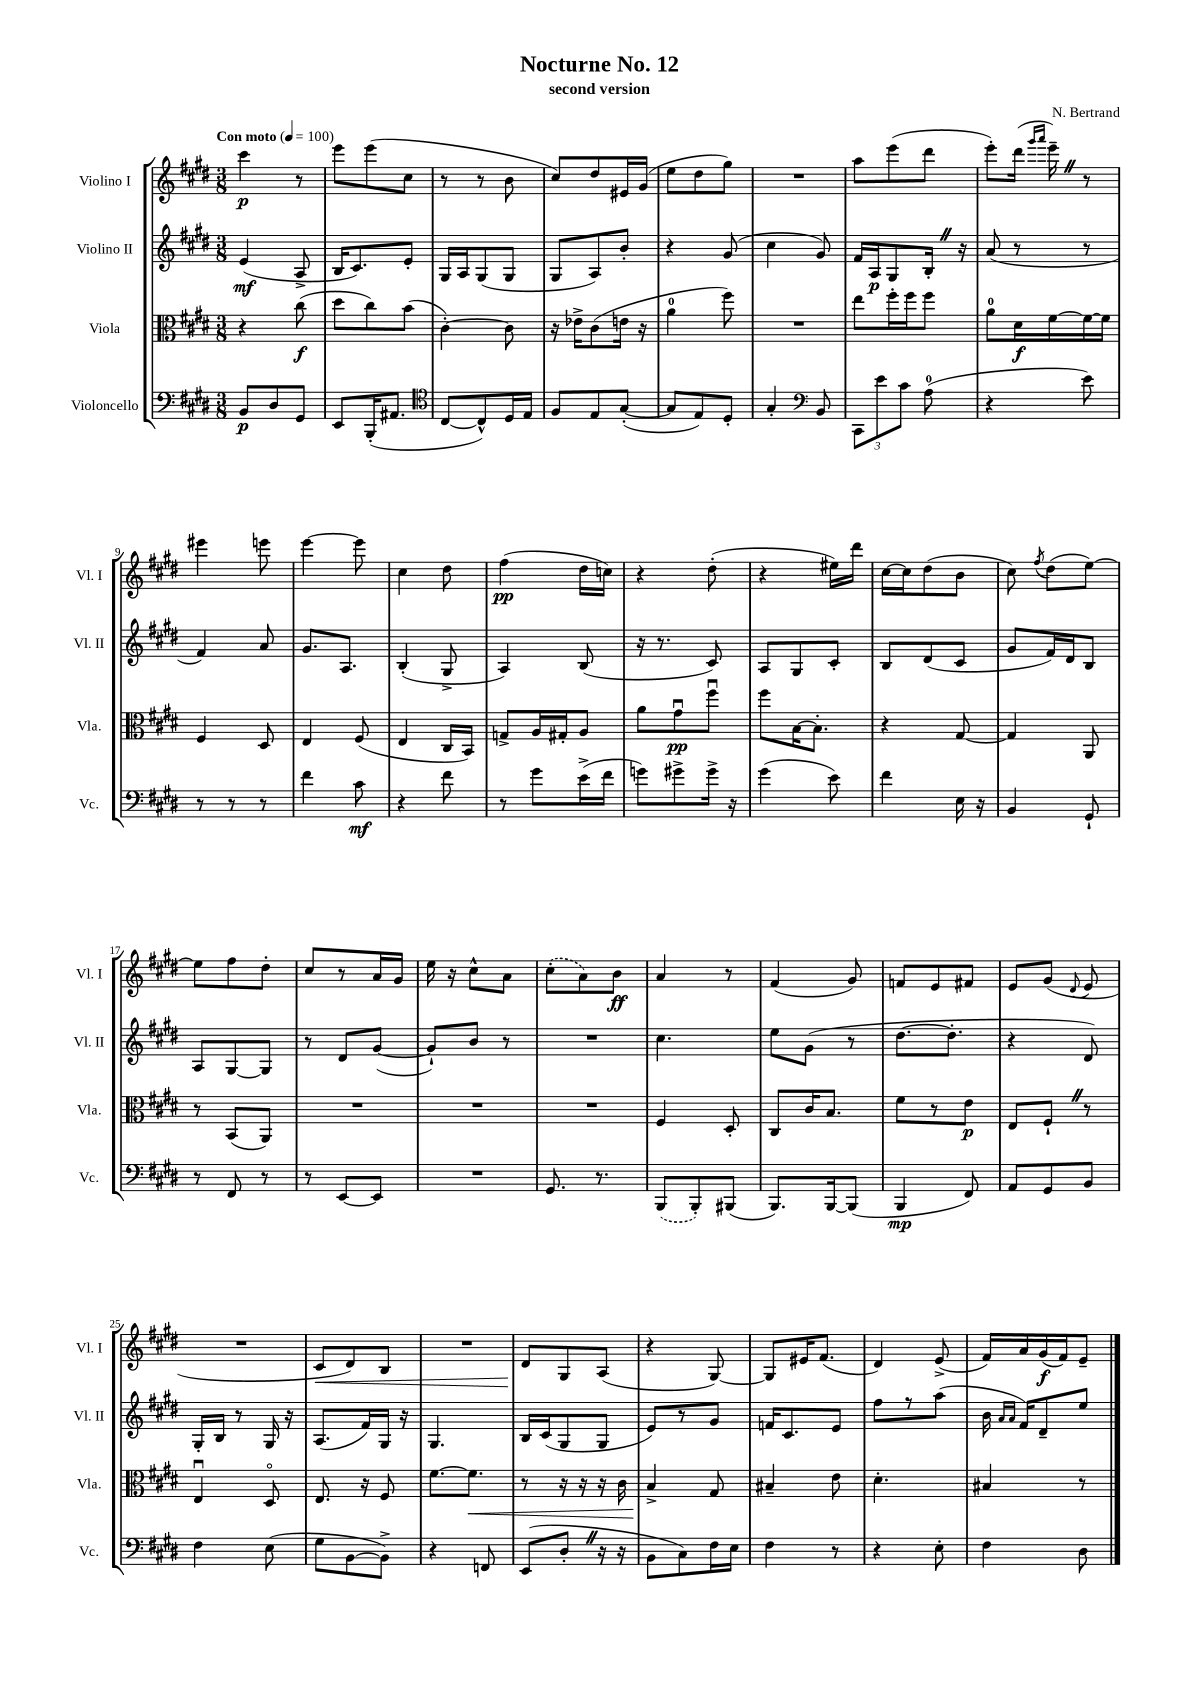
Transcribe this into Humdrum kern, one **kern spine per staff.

**kern	**kern	**kern	**kern
*staff4	*staff3	*staff2	*staff1
*clefF4	*clefC3	*clefG2	*clefG2
*k[f#c#g#d#]	*k[f#c#g#d#]	*k[f#c#g#d#]	*k[f#c#g#d#]
*M3/8	*M3/8	*M3/8	*M3/8
*MM100	*MM100	*MM100	*MM100
8BB/L	4r	(4e/	4ccc#\
8D#/	.	.	.
8GG#/J	(8cc#\	8A^/	8r
=	=	=	=
8EE/L	8dd#\L	16B/LK	8eee\L
.	.	8.c#/)	.
(16BBB'/K	8cc#\)	.	(8eee\
8.AA#/J	.	.	.
.	(8b\J	8e'/J	8cc#\J
=	=	=	=
*clefC4	*	*	*
[8C#/L	[4c#'\)	16G#/LL	8r
.	.	16A/J	.
8C#^^/])	.	(8G#/	8r
16D#/L	8c#\]	8G#/J	8b\
16E/JJ	.	.	.
=	=	=	=
8F#/L	16r	8G#/L	8cc#/L)
.	16e-^\LK	.	.
8E/	(8c#\	8A/)	8dd#/
([8G#'/J	16e\Jk	8b'/J	16e#/L
.	16r	.	(16g#/JJ
=	=	=	=
8G#/]L	4a\	4r	8ee\L
8E/)	.	.	8dd#\
8D#'/J	8ff#\)	(8g#/	8gg#\J)
=	=	=	=
4G#'/	4.r	4cc#\	4.r
*clefF4	*	*	*
8BB/	.	8g#/)	.
=	=	=	=
12CC#\L	8ee\L	16f#/LL	8aa\L
.	.	16A/J	.
12e\	.	.	.
.	16ff#'\L	8G#/	(8eee\
12c#\J	.	.	.
.	16ff#\J	.	.
(8A\	8ff#\J	16B'/Jk	8ddd#\J
.	.	16r	.
=	=	=	=
4r	8a\L	(8a/	8eee'\L)
.	16d#\L	8r	(16ddd#\Jk
.	.	.	16qqggg#/LL
.	.	.	16qqaaa/JJ
.	[16f#\	.	16eee~\)
8e\)	16f#\_	8r	8r
.	16f#\]JJ	.	.
=	=	=	=
8r	4F#/	4f#/)	4eee#\
8r	.	.	.
8r	8D#/	8a/	8eee\
=	=	=	=
4f#\	4E/	8.g#/L	[4eee\
.	.	8.A/J	.
8c#\	(8F#/	.	8eee\]
=	=	=	=
4r	4E/	(4B'/	4cc#\
8f#\	16C#/LL	8G#^/	8dd#\
.	16BB/JJ)	.	.
=	=	=	=
8r	8G^/L	4A/)	(4ff#\
8g#\L	16A/L	.	.
.	16G#'/J	.	.
(16e^\L	8A/J	(8B/	16dd#\LL
16f#\JJ	.	.	16cc\JJ)
=	=	=	=
8g\L)	8a\L	16r	4r
.	.	8.r	.
8g#^\	8g#u\	.	.
16g#^\Jk	8ff#u\J	8c#/)	(8dd#'\
16r	.	.	.
=	=	=	=
(4g#\	8ff#\L	8A/L	4r
.	[16B\K	8G#/	.
.	8.B'\]J	.	.
8e\)	.	8c#'/J	16ee#\LL)
.	.	.	16ddd#\JJ
=	=	=	=
4f#\	4r	8B/L	[16cc#\LL
.	.	.	16cc#\]J
.	.	(8d#/	(8dd#\
16E\	[8G#/	8c#/J	8b\J
16r	.	.	.
=	=	=	=
4BB/	4G#/]	8g#/L	8cc#\)
.	.	.	8qff#/
.	.	16f#/L)	(8dd#\L
.	.	16d#/J	.
8GG#`/	8AA/	8B/J	[8ee\J)
=	=	=	=
8r	8r	8A/L	8ee\]L
8FF#/	(8BB/L	[8G#/	8ff#\
8r	8AA/J)	8G#/]J	8dd#'\J
=	=	=	=
8r	4.r	8r	8cc#/L
[8EE/L	.	8d#/L	8r
8EE/]J	.	([8g#/J	16a/L
.	.	.	16g#/JJ
=	=	=	=
4.r	4.r	8g#`/]L)	16ee\
.	.	.	16r
.	.	8b/J	8cc#^^\L
.	.	8r	8a\J
=	=	=	=
8.GG#/	4.r	4.r	(8cc#'\L
.	.	.	8a\)
8.r	.	.	.
.	.	.	8b\J
=	=	=	=
(8BBB/L	4F#/	4.cc#\	4a/
8BBB'/)	.	.	.
(8BBB#/J	8D#'/	.	8r
=	=	=	=
8.BBB/L)	8C#/L	8ee\L	(4f#/
.	16c#/K	(8g#\J	.
[16BBB/k	8.B/J	.	.
(8BBB/]J	.	8r	8g#/)
=	=	=	=
4BBB/	8f#\L	[8.dd#\L	8f/L
.	8r	.	8e/
.	.	8.dd#'\]J	.
8FF#/)	8e\J	.	8f#/J
=	=	=	=
8AA/L	8E/L	4r	8e/L
8GG#/	8F#`/J	.	(8g#/J
.	.	.	8qqd#/
8BB/J	8r	8d#/)	8e/
=	=	=	=
4F#\	4Eu/	16G#'/LL	4.r
.	.	16B/JJ	.
.	.	8r	.
(8E\	8D#o/	16G#/	.
.	.	16r	.
=	=	=	=
8G#\L	8.E/	(8.A/L	8c#/L
[8BB\	.	.	8d#/)
.	16r	16f#/L)	.
8BB^\]J)	8F#/	16G#/JJ	8B/J
.	.	16r	.
=	=	=	=
4r	[8.f#\L	4.G#/	4.r
.	8.f#\]J	.	.
8FF/	.	.	.
=	=	=	=
(8EE/L	8r	16B/LL	8d#/L
.	.	(16c#/J	.
8D#'/J	16r	8G#/	8G#/
.	16r	.	.
16r	16r	8G#/J	(8A/J
16r	16c#\	.	.
=	=	=	=
8BB\L	4B^/	8e/L)	4r
8C#\)	.	8r	.
16F#\L	8G#/	8g#/J	[8G#/)
16E\JJ	.	.	.
=	=	=	=
4F#\	4B#~/	16f/LK	8G#/]L
.	.	8.c#/	.
.	.	.	16e#/K
.	.	.	(8.f#/J
8r	8e\	8e/J	.
=	=	=	=
4r	4.d#'\	8ff#\L	4d#/)
.	.	8r	.
8E'\	.	(8aa\J	(8e^/
=	=	=	=
4F#\	4B#/	16b\	16f#/LL)
.	.	16qqa/LL	.
.	.	16qqa/JJ	.
.	.	16f#/LK)	16a/
.	.	8d#~/	(16g#/
.	.	.	16f#/J)
8D#\	8r	8ee/J	8e~/J
==	==	==	==
*-	*-	*-	*-
